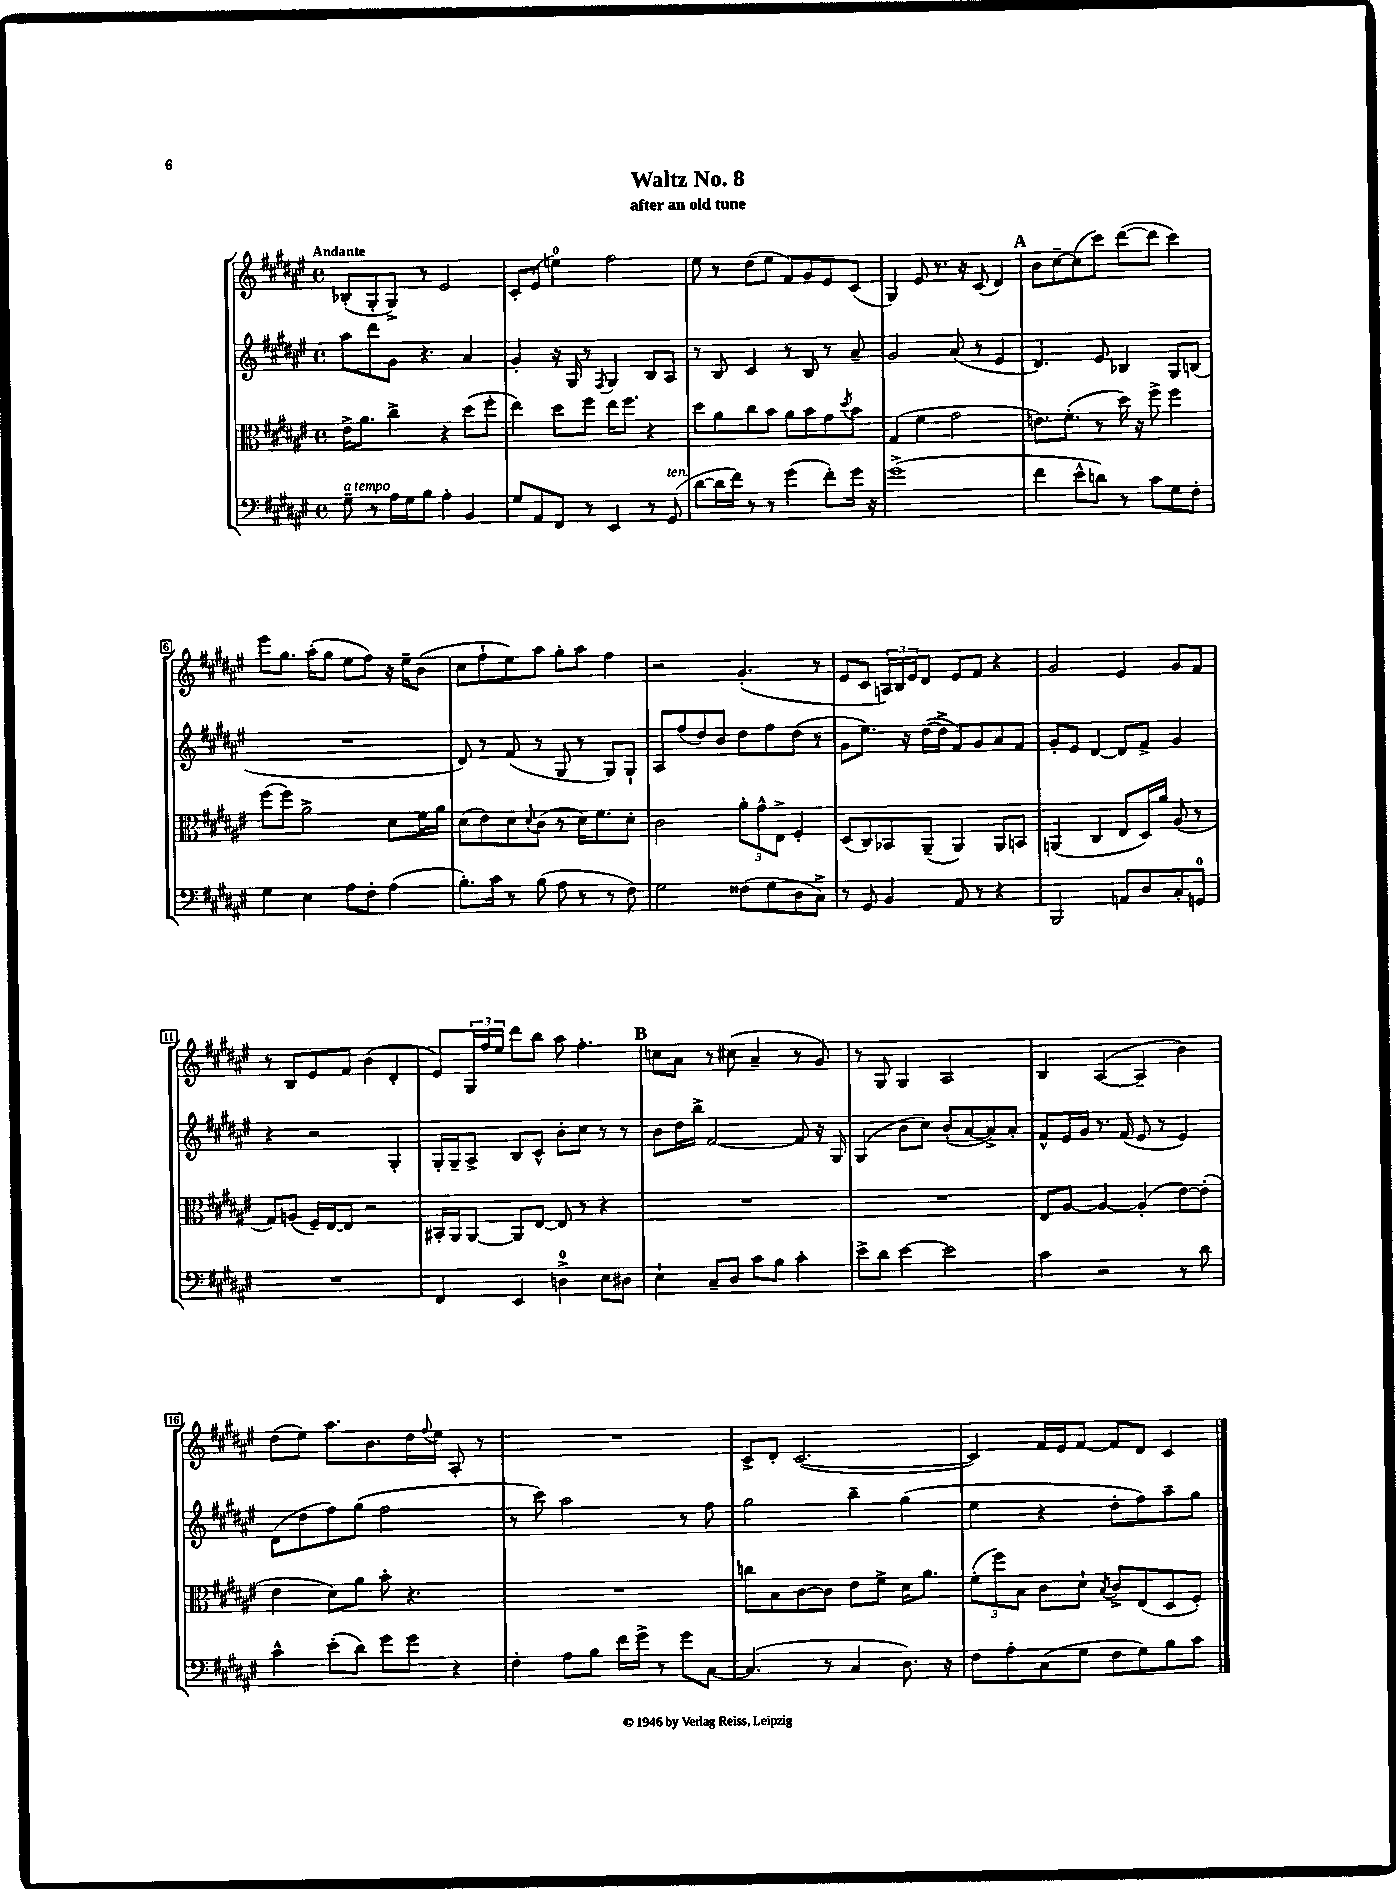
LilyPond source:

\header { title = "Waltz No. 8" subtitle = "after an old tune" }
<<
\new StaffGroup <<
\new Staff = "s0" {
    \clef treble \key fis \major \defaultTimeSignature \time 4/4 \tempo "Andante"
    bes8-.( gis8-. gis8->) r8 eis'2 |
    cis'8-. eis'8( e''4-0) fis''2 |
    eis''8 r8 dis''8( eis''8 fis'8) gis'8 eis'8 cis'8( |
    gis4) eis'8 r8. r16 cis'8( dis'4) |
    \mark \markup { \bold "A" } b'8 cis''8~-- cis''8( cis'''8) dis'''8~( dis'''8 cis'''4) |
    eis'''8 gis''8. ais''16-.( gis''8 eis''8 fis''8) r16 eis''16-- b'8( |
    cis''8 fis''8-! eis''8) ais''8 gis''8-. ais''8 fis''4 |
    r2 gis'4.-.( r8 |
    eis'8 cis'8 \tuplet 3/2 { a16) b16 eis'16 } dis'8 eis'8 fis'8 r4 |
    gis'2 eis'4 gis'8 fis'8 |
    r8 b8 eis'8 fis'8 b'4( dis'4-. |
    eis'8) \tuplet 3/2 { gis16 fis''16 eis''16 } dis'''8 b''8 ais''8 fis''4.-. |
    \mark \markup { \bold "B" } c''8 ais'8 r8 cis''8( ais'4-- r8 gis'8) |
    r8 gis8 gis4 ais2 |
    b4 ais4~( ais4-- b'4) |
    dis''8( eis''8) ais''8. b'8. dis''16 \appoggiatura { fis''8 } eis''16 ais8-. r8 |
    R1 |
    cis'8-> dis'8-. cis'2.~( |
    cis'4) fis'16 eis'16 fis'8~ fis'8 dis'8 cis'4 \bar "|." |
}
\new Staff = "s1" {
    \clef treble \key fis \major \defaultTimeSignature \time 4/4
    ais''8 dis'''8 gis'8 r4. ais'4 |
    gis'4-. r16 gis16 r8 \acciaccatura { fis8 } gis4 b8 ais8 |
    r8 b8 cis'4 r8 b8 r8 ais'8-- |
    gis'2 ais'8( r8 eis'4 |
    \mark \markup { \bold "A" } dis'4.) eis'8 bes4 gis8 b8( |
    R1 |
    dis'8) r8 fis'8( r8 gis8 r8 gis8) gis8-! |
    ais8 fis''8( dis''8) b'8 dis''8 fis''8 dis''8( r8 |
    gis'8 eis''8.) r16 dis''16~( dis''16-> fis'8) gis'8 ais'8 fis'8 |
    gis'8-. eis'8 dis'4~ dis'8 fis'8-> gis'4 |
    r4 r2 gis4-. |
    gis16-. gis16-- ais8-> b8 cis'8-^ b'8-. cis''8 r8 r8 |
    \mark \markup { \bold "B" } b'8 dis''16 b''16-> fis'2~ fis'8 r16 gis16 |
    gis4( b'8 cis''8) b'8-.( ais'8~ ais'8->) ais'8-. |
    fis'8-^ eis'16 gis'16 r8. fis'16( eis'8 r8 eis'4) |
    dis'8( dis''8 fis''8) gis''8( fis''2 |
    r8 cis'''8) ais''2 r8 fis''8 |
    gis''2 b''4-- gis''4( |
    eis''4 r4 dis''8-. fis''8) ais''8-- gis''8 \bar "|." |
}
\new Staff = "s2" {
    \clef alto \key fis \major \defaultTimeSignature \time 4/4
    eis'16-> ais'8. cis''4-> r4 dis''8( fis''8-. |
    eis''4) dis''8 fis''8 eis''16 fis''8. r4 |
    dis''8 ais'8 cis''8 b'8 ais'8 b'8 gis'8 \acciaccatura { dis''8 } b'8 |
    gis4( fis'4 gis'2 |
    \mark \markup { \bold "A" } e'8.) fis'8.-.( r8 dis''16) r16 fis''8-> fis''4 |
    fis''8( fis''8) ais'2-> dis'8 fis'16 ais'16 |
    dis'8( eis'8) dis'8 \appoggiatura { dis'8 } cis'8( r8 dis'16) fis'8. dis'8-. |
    cis'2 \tuplet 3/2 { ais'8-. gis'8-^ eis8-> } fis4-. |
    dis8( cis8) bes,8 ais,8--( ais,4) ais,8 b,8 |
    a,4( cis4 eis8 dis16) ais'16 ais8( r8 |
    gis8) a8( fis16--) eis16~ eis8 r2 |
    bis,16-. ais,16 ais,8~ ais,8 eis8~ eis8 r8 r4 |
    \mark \markup { \bold "B" } R1 |
    R1 |
    eis8 ais8~ ais4~ ais4-.( eis'8~) eis'8-.( |
    eis'4 dis'8) ais'8 b'8-. r4. |
    R1 |
    c''8 b8 cis'8~ cis'8 eis'8 fis'8-> dis'16 ais'8. |
    \tuplet 3/2 { fis'8-.( fis''8) b8 } cis'8 dis'8-! \acciaccatura { b8 } cis'8-> eis8( dis8 fis8-.) \bar "|." |
}
\new Staff = "s3" {
    \clef bass \key fis \major \defaultTimeSignature \time 4/4
    gis8--^\markup { \italic "a tempo" } r8 ais16 gis16 b8 ais4-. b,4 |
    gis8 ais,8 fis,8 r8 eis,4 r8 gis,8^\markup { \italic "ten." }( |
    dis'8~ dis'16 fis'16) r8 r8 gis'4( fis'8-.) gis'16 r16 |
    gis'1->( |
    \mark \markup { \bold "A" } fis'4 eis'8-^ d'8) r8 cis'8 gis8 fis8-. |
    gis4 eis4 ais8 fis8-. ais4( |
    b8.-.) cis'16 r8 b8( ais8 r8 r8 fis8) |
    gis2 fisis8( gis8 dis8 cis8->) |
    r8 gis,8 b,4 ais,8 r8 r4 |
    b,,2 a,8 dis8 cis8-. g,8-0 |
    R1 |
    fis,4 eis,4 d4-0-> eis8 dis8 |
    \mark \markup { \bold "B" } eis4-! cis8-- dis8 cis'8 b8 cis'4-. |
    eis'8-> dis'8 eis'4~ eis'2 |
    cis'4 r2 r8 dis'8 |
    cis'4-^ eis'8-.( dis'8) gis'8 gis'8 r4 |
    fis4-. ais8 b8 fis'16 gis'16-> r8 gis'8 cis8~ |
    cis4.( r8 cis4 dis8.) r16 |
    fis8 ais8-. cis8( gis8 fis8 gis8) b8 cis'8 \bar "|." |
}
>>
>>
\layout { \context { \Score \override BarNumber.stencil = #(make-stencil-boxer 0.1 0.3 ly:text-interface::print) } }
